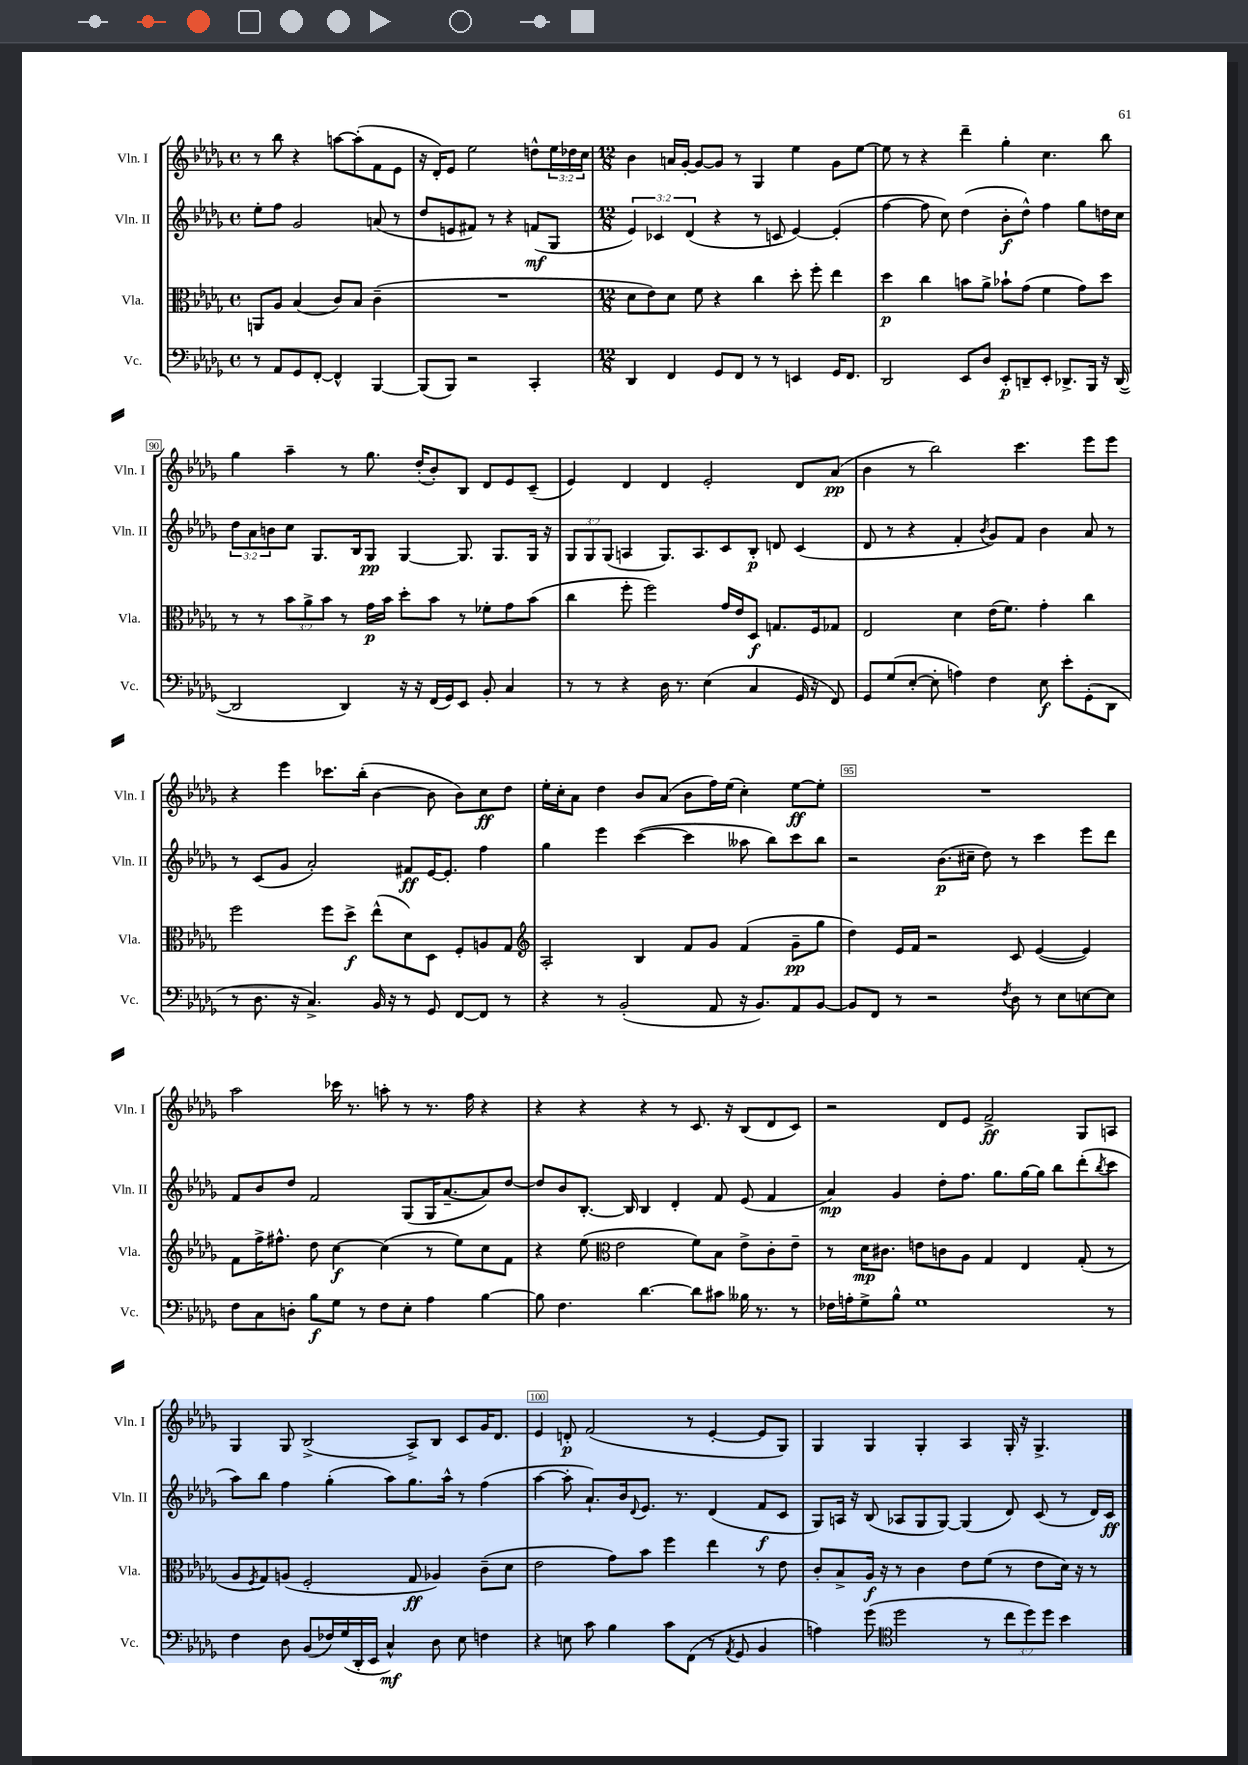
<<
\new StaffGroup <<
\new Staff = "s0" \with { instrumentName = "Vln. I" shortInstrumentName = "Vln. I" } {
    \clef treble \key des \major \defaultTimeSignature \time 4/4 \override Staff.TupletNumber.text = #tuplet-number::calc-fraction-text
    r8 bes''8 r4 a''8~ a''8-.( f'8 ees'8 |
    r16 des'16-.) ees'8 ees''2 d''8-^ \tuplet 3/2 { ees''16 des''16 c''16 } |
    \numericTimeSignature \time 12/8 bes'4 a'16 ges'16~-. ges'8~ ges'8 r8 ges4 ees''4 ges'8 ees''8~ |
    ees''8 r8 r4 des'''4-- ges''4-. c''4. bes''8 |
    ges''4 aes''4-- r8 ges''8. des''16-.( bes'8-.) bes8 des'8 ees'8 c'8--( |
    ees'4) des'4 des'4 ees'2-. des'8 aes'8\pp( |
    bes'4 r8 bes''2) c'''4. ees'''8 ees'''8 |
    r4 ees'''4 ces'''8. bes''16-.( bes'4~ bes'8 bes'8) c''8\ff des''8 |
    ees''16-. c''16-. aes'8 des''4 bes'8 aes'8( bes'8 f''16) ees''16( c''4-.) ees''8~\ff ees''8-. |
    R1. |
    aes''2 ces'''16 r8. a''8-. r8 r8. f''16 r4 |
    r4 r4 r4 r8 c'8. r16 bes8( des'8 c'8) |
    r2 des'8 ees'8 f'2->\ff ges8 a8 |
    ges4 ges8 bes2->( aes8->) bes8 c'8 ges'16 des'8. |
    ees'4 d'8-.\p f'2( r8 ees'4~-. ees'8 ges8) |
    ges4 ges4 ges4-. aes4 ges16-. r16 ges4.-> \bar "|." |
}
\new Staff = "s1" \with { instrumentName = "Vln. II" shortInstrumentName = "Vln. II" } {
    \clef treble \key des \major \defaultTimeSignature \time 4/4 \override Staff.TupletNumber.text = #tuplet-number::calc-fraction-text
    ees''8-. f''8 ges'2 a'8( r8 |
    des''8 e'8 fis'8) r8 r4 f'8\mf( ges8 |
    \numericTimeSignature \time 12/8 \tuplet 3/2 { ees'4) ces'4 des'4( } r4 r8 c'8 ees'4~) ees'4-.( |
    f''4~ f''8 c''8) des''4( bes'8-.\f des''8-^) f''4 ges''8 d''16 c''16 |
    \tuplet 3/2 { des''8 aes'8 b'8 } c''8 ges8. bes16 ges8\pp ges4~ ges8. ges8. ges16 r16 |
    \tuplet 3/2 { ges8 ges8 ges8( } a4 ges8.) a8. c'8 bes8-.\p d'8 c'4( |
    des'8 r8 r4 f'4-. \acciaccatura { bes'8 } ges'8) f'8 bes'4 aes'8 r8 |
    r8 c'8( ges'8 aes'2-.) fis'8\ff ees'16~ ees'8.-. f''4 |
    ges''4 ees'''4 c'''4~( c'''4 aeses''8 bes''8) c'''8 bes''8 |
    r2 bes'8.\p( cis''16-- des''8) r8 c'''4 ees'''8 des'''8 |
    f'8 bes'8 des''8 f'2 ges8( ges16 aes'8.~-- aes'8) des''8~ |
    des''8 bes'8 bes8.~-. bes16 bes4 des'4-. f'8 ees'8( f'4 |
    aes'4\mp) ges'4 des''8-. f''8. ges''8. ges''16~ ges''16 bes''8 des'''8-.( \acciaccatura { bes''8 } c'''8 |
    aes''8) bes''8 f''4 ges''4-.( aes''8) ges''8. aes''16-^ r8 f''4( |
    aes''4~ aes''8-. aes'8.-!) bes'16 \appoggiatura { des'8 } ees'8. r8. des'4( f'8\f c'8 |
    ges8) a16 r16 bes8( aes8 ges8 ges8~) ges4( des'8) c'8( r8 des'16) c'16\ff \bar "|." |
}
\new Staff = "s2" \with { instrumentName = "Vla." shortInstrumentName = "Vla." } {
    \clef alto \key des \major \defaultTimeSignature \time 4/4 \override Staff.TupletNumber.text = #tuplet-number::calc-fraction-text
    a,8 aes8 bes4( c'8) bes8 c'4--( |
    R1 |
    \numericTimeSignature \time 12/8 des'8 ees'8) des'8 f'8 r4 c''4 des''8-. f''8-. ees''4 |
    des''4\p c''4 b'8 aes'8-> bes'8-! ges'8( f'4 ges'8) des''8 |
    r8 r8 \tuplet 3/2 { bes'8 aes'8-> bes'8 } r8 ges'16\p bes'16 des''8-. bes'8 r8 fes'8-. ges'8 bes'8( |
    c''4 f''8-. f''2) ges'16 ees'16 des8\f g8. f16 ges8 |
    ees2 des'4 ees'16( f'8.) ges'4-. c''4 |
    f''2 f''8 des''8->\f ees''8-^( des'8) des8 f8-. a8 ges8 |
    \clef treble aes2-. bes4 f'8 ges'8 f'4( ges'8--\pp ges''8 |
    des''4) ees'16 f'16 r2 c'8 ees'4~( ees'4) |
    f'8 f''16-> fis''8.-^ des''8 c''4~\f c''4( r8 ees''8) c''8 f'8 |
    r4 ees''8( \clef alto ees'2 f'8) bes8 ees'8-> c'8-. ees'8-- |
    r8 des'16\mp cis'8. e'8 c'8 aes8 ges4 ees4 ges8-.( r8 |
    aes8 \acciaccatura { f8 } ges8) a8( f2-. ges8\ff aes4) c'8--( des'8 |
    ees'2 ges'8) bes'8 f''4 ees''4 r8 ees'8 |
    c'8-. bes8-> aes16\f r16 r8 c'4 ees'8 f'8( r8 ees'8 des'16) r16 r8 \bar "|." |
}
\new Staff = "s3" \with { instrumentName = "Vc." shortInstrumentName = "Vc." } {
    \clef bass \key des \major \defaultTimeSignature \time 4/4 \override Staff.TupletNumber.text = #tuplet-number::calc-fraction-text
    r8 aes,8 ges,8 f,8~-. f,4-^ bes,,4~ |
    bes,,8( bes,,8) r2 c,4-. |
    \numericTimeSignature \time 12/8 des,4 f,4 ges,8 f,8 r8 r8 e,4 ges,16 f,8. |
    des,2 ees,8 des8 ees,8-.\p d,8-- ees,8-. des,8.-> bes,,16 r16 des,16~( |
    des,2 des,4) r16 r16 f,16( ges,16) ees,8 bes,8-. c4 |
    r8 r8 r4 des16 r8. ees4( c4 ges,16 r16 f,8) |
    ges,8 ges8( ees8~-. ees8-. a4) f4 ees8\f ees'8-. ges,8-.( des,8 |
    r8 des8. r16 c4.->) bes,16 r16 r8 ges,8 f,8~ f,8 r8 |
    r4 r8 bes,2-.( aes,8 r16 bes,8.) aes,8 bes,8~ |
    bes,8 f,8 r8 r2 \acciaccatura { f8 } des8 r8 ees8 e8~ e8 |
    f8 c8 d8-. bes8\f ges8 r8 f8 ees8-. aes4 bes4~ |
    bes8 f4. des'4.~ des'8 cis'8 beses16 r8. r8 |
    fes16 a16-. ges8-> bes8-^ ges1 r8 |
    f4 des8 bes,8( fes16) ges16( des,16-. ees,16 c4-^\mf) des8 ees8 f4 |
    r4 e8 c'8 bes4 c'8 f,8( r8 \acciaccatura { aes,8 } ges,8 bes,4 |
    a4) ges'8( \clef tenor des''2 r8 \tuplet 3/2 { c''8 des''8) des''8 } bes'4 \bar "|." |
}
>>
>>
\layout { \context { \Score currentBarNumber = #86 \override BarNumber.break-visibility = ##(#f #t #t) barNumberVisibility = #(every-nth-bar-number-visible 5) \override BarNumber.stencil = #(make-stencil-boxer 0.1 0.3 ly:text-interface::print) } }
